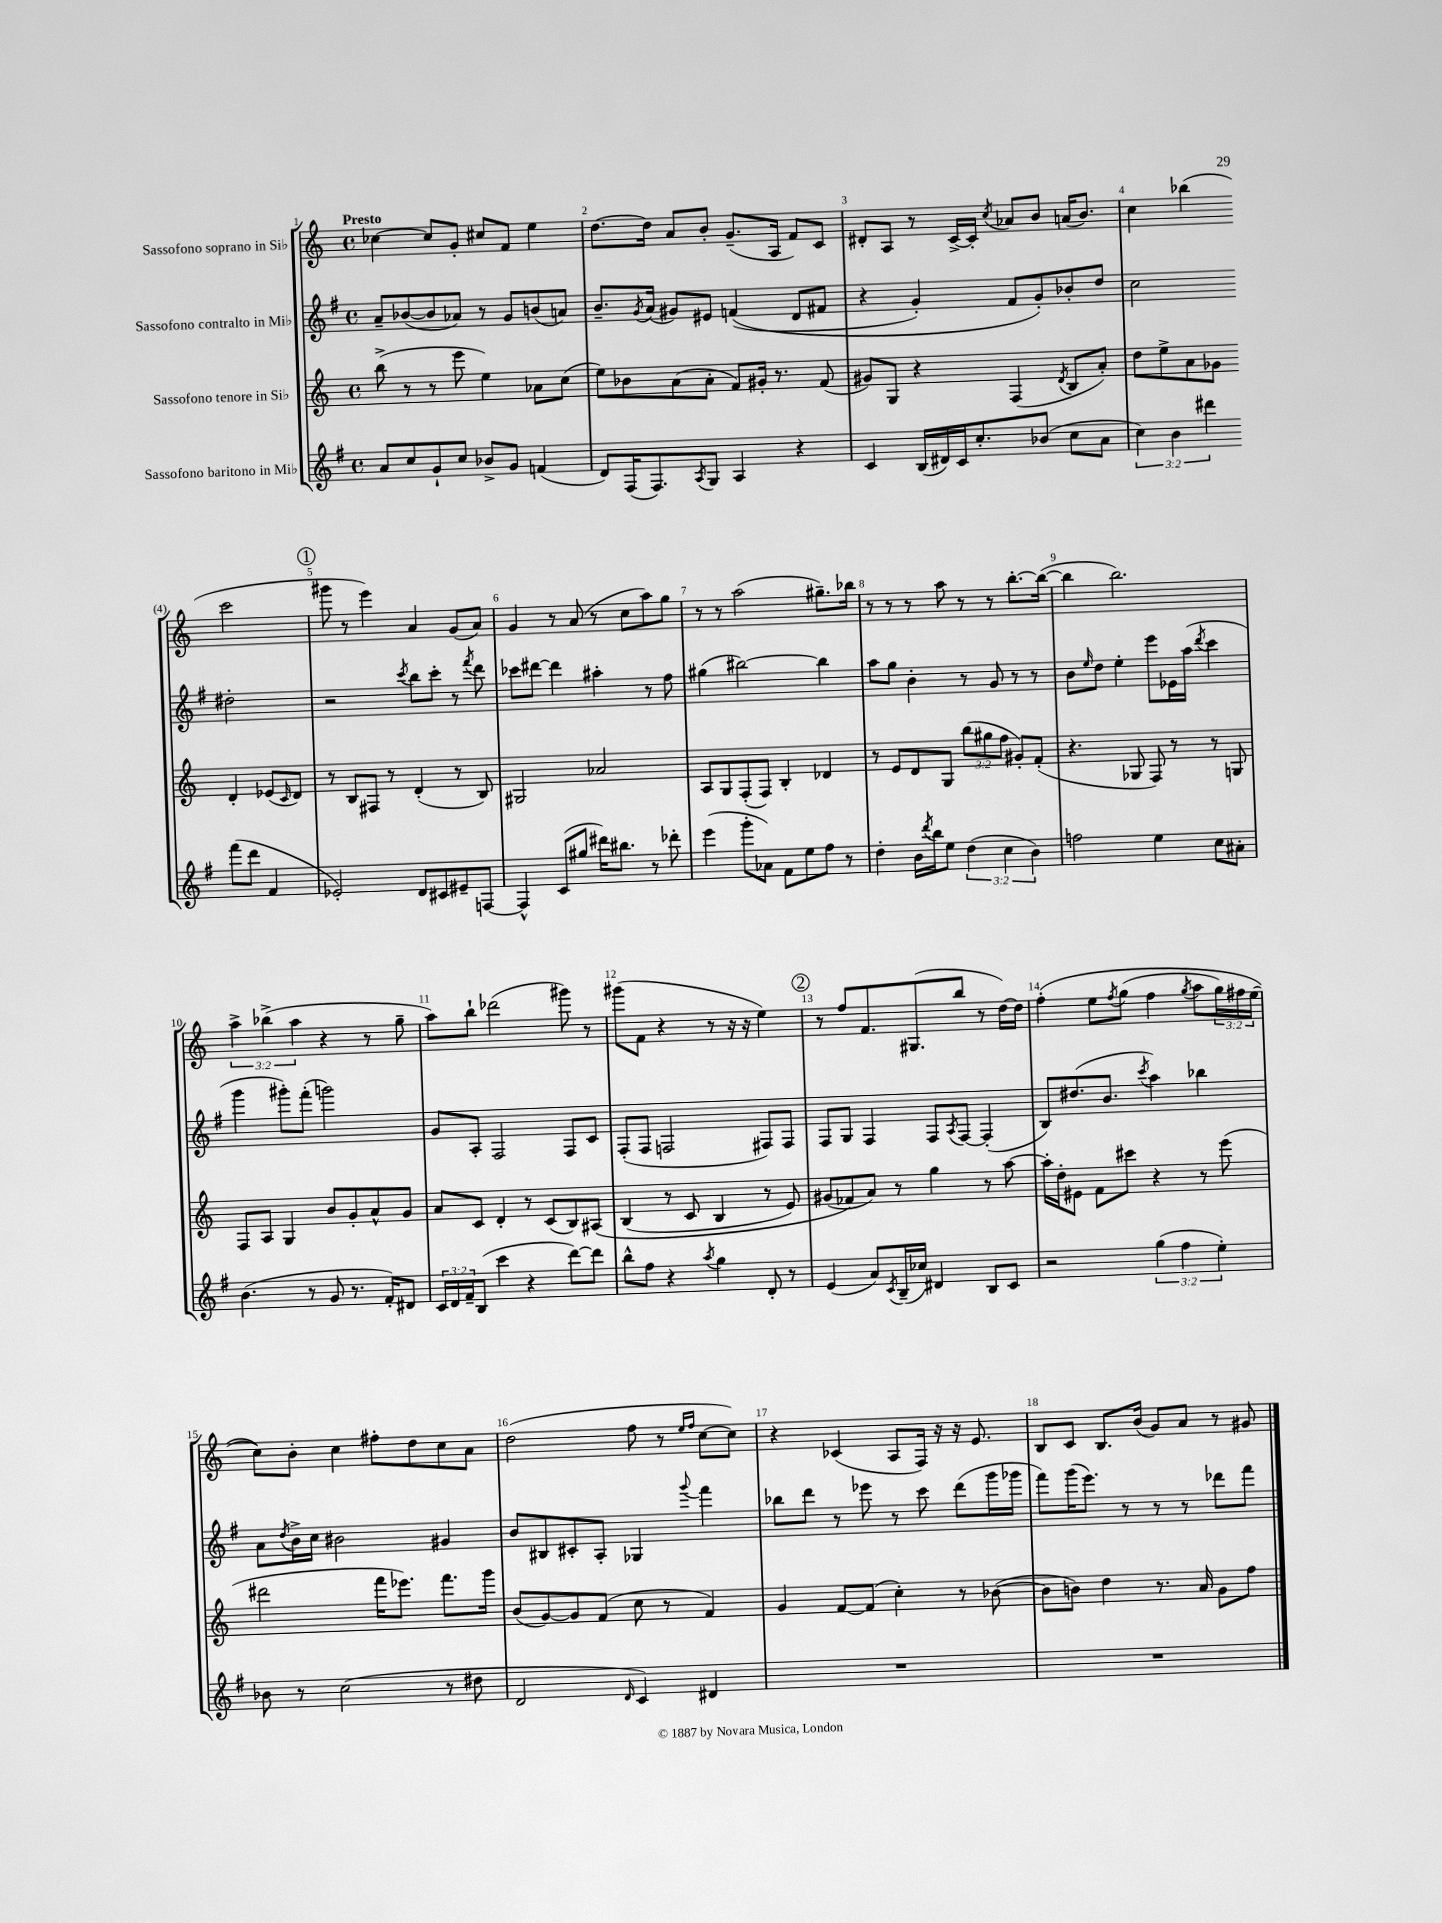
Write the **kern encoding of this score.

**kern	**kern	**kern	**kern
*part4	*part3	*part2	*part1
*staff4	*staff3	*staff2	*staff1
*I"Sassofono baritono in Mi♭	*I"Sassofono tenore in Si♭	*I"Sassofono contralto in Mi♭	*I"Sassofono soprano in Si♭
*clefG2	*clefG2	*clefG2	*clefG2
*k[f#]	*k[]	*k[f#]	*k[]
*M4/4	*M4/4	*M4/4	*M4/4
*met(c)	*met(c)	*met(c)	*met(c)
=1	=1	=1	=1
!	!	!	!LO:TX:a:B:t=Presto
8a/L	(8bb^\	8a~/L	[4cc-X\
8cc/	8r	([8b-X/	.
8g`/	8r	8b-/]	8cc-/L]
8cc/J	8eee\	8a-X/J)	8g'/J
8b-X^/L	4ee\)	8r	8cc#X/L
8g/J	.	8g/L	8f/J
(4fn/	8a-X\L	(8bn/	4ee\
.	(8cc\J	8an/J)	.
=2	=2	=2	=2
8d/L)	8ee\L)	8.b~/L	[8.dd\L
(16F#/K	8b-X\	.	.
.	.	8qg/	.
8.F#/)	.	(16a/Jk	16dd\Jk]
.	(8a\	8g#X/L)	8a/L
8qA/	.	.	.
8G/J	8a'\J	8e#X/J	8b'/J
4A/	8f/L)	((4fn/	(8.g~/L
.	16g#X'/Jk	.	.
.	8.r	.	16A/Jk
4r	.	8d/L	8f/L)
.	(8f/	8f#X/J	8c/J
=3	=3	=3	=3
4c/	8g#X/L)	4r	8d#X'/L
.	8G/J	.	8A/J
(16B/LL	4r	4g'/)	8r
16d#X/)	.	.	.
16c/J	.	.	[16c^/LL
8.cc'/	.	.	16c'/JJ]
.	.	.	8qcc/
.	(4F/	8f#/L	8a-X/L
(8b-X/J	.	8g'/)	8b/J
.	8qd/	.	.
8cc\L	8B/L	8b-X'/	(16an/KL
.	.	.	8.b/J)
8a\J	8a'/J)	8dd/J	.
=4	=4	=4	=4
6cc\)	8dd\L	2cc\	4cc\
.	8ee^\	.	.
6b\	.	.	.
.	8a\	.	(4bb-X\
6ddd#X\	.	.	.
.	8g-X\J	.	.
(8fff#\L	4d'/	2dd#X'\	2ccc\
8ddd#\J	.	.	.
4f#/	(8e-X/L	.	.
.	16qqc/	.	.
.	8d/J)	.	.
!!LO:LB:g=z
!!LO:REH:place=s1:t=1
=5	=5	=5	=5
2e-X'/)	8r	2r	8ggg#X\
.	8B/L	.	8r
.	8F#X/J	.	4eee\)
.	8r	.	.
.	.	8qccc/	.
8d/L	(4d'/	8bb\L	4a/
8c#X/	.	8ccc'\J	.
8e#X~/	8r	8r	(8g/L
.	.	8qfff#/	.
[8Fn/J	8B/)	8ddd\	8a/J)
=6	=6	=6	=6
4F^^/]	2G#X/	8ccc-X\L	4g/
.	.	[8ddd#X\J	.
(8c/L	.	4ddd#\]	8r
8gg#X/J	.	.	(8a/
16ddd#X\KL)	2a-X/	4aa#X'\	8r
8.bb#X\J	.	.	.
.	.	.	8cc\L
8r	.	8r	8aa\)
8ddd-X'\	.	8ff#\	8gg\J
=7	=7	=7	=7
(4eee\	8A/L	(4gg#X\	8r
.	8G/	.	8r
8ggg'\L	(8F'/	[2bb#X\)	(2aa\
8a-X\J)	8F/J)	.	.
8f#\L	4B'/	.	.
8ee\	.	.	.
8ff#\J	4d-X/	4bb#\]	8.gg#X~\L)
8r	.	.	.
.	.	.	16bb-X\Jk
=8	=8	=8	=8
4dd'\	8r	8aa\L	8r
.	8e/L	8gg\J	8r
16b\LL	8d/	4b'\	8r
8qddd/	.	.	.
16bb\J	.	.	.
8ee\J	8G/J	.	8aa\
(6dd\	(12bb\L	8r	8r
.	12gg#X\	.	.
.	.	8g/	8r
6cc\	12ff\J	.	.
.	8g#X'/L)	8r	[8.bb'\L
6b\)	.	.	.
.	(8f'/J	8r	.
.	.	.	(16bb\Jk_
=9	=9	=9	=9
2ffn\	4.r	8b\L	4bb\]
.	.	16qqee/	.
.	.	8dd\J	.
.	.	4ee'\	2.bb\)
.	8G-X/	.	.
4ee\	8F/)	8eee\L	.
.	8r	16e-X\L	.
.	.	(16aa\JJ	.
.	.	8qddd/	.
8cc\L	8r	4ccc\	.
8a#X'\J	8Gn/	.	.
!!LO:LB:g=z
=10	=10	=10	=10
(4.b\	8F/L	4ggg\	6aa^\
.	8A/J	.	.
.	.	.	(6bb-X^\
.	4G/	8ggg#X'\L)	.
.	.	.	6aa\
8r	.	(8fff#'\J	.
8g/	8b/L	2gggn\)	4r
8.r	8g'/	.	.
.	8a^^/	.	8r
16f#'/KL)	.	.	.
8d#X/J	8g/J	.	8gg~\
=11	=11	=11	=11
24c/LL	8a/L	8g/L	8aa\L)
24d/	.	.	.
24f#~/J	.	.	.
(8B/J	8c/J	8A'/J	8bb`\J
4ccc\	4d'/	2F#/	(2ddd-X\
4r	8r	.	.
.	(8c/L	.	.
[8ddd\L)	8B/)	8F#/L	8ggg#X\)
8ddd\J]	(8A#X/J	8c/J	8r
=12	=12	=12	=12
8bb^^\L	(4B/	(8F#'/L	(8ggg#X\L
8ff#\J	.	8F#/J	8f\J
4r	8r	2Fn/	4r
.	8c/	.	.
8qaa/	.	.	.
4gg\	4B/	.	8r
.	.	.	16r
.	.	.	16r
8d'/	8r	8F#X/L)	4ee\)
8r	8e/)	8F#/J	.
!!LO:REH:place=s1:t=2
=13	=13	=13	=13
(4e/	(8g#X/L	8F#/L	8r
.	8f-X/)	8G/J	8ff/L
8a/L)	8a/J)	4F#/	8.f/
8qc/	.	.	.
(16B~/L	8r	.	.
16cc-X/JJ)	.	.	(8.G#X/
4d#X/	4gg\	8F#/L	.
.	.	8qA/	.
.	.	[8F#/J	8bb/J
8B/L	8r	(4F#'/]	8r
8c/J	[8aa\	.	[16dd\LL)
.	.	.	16dd\JJ]
=14	=14	=14	=14
2r	16aa'\LL]	8B/L)	(4ff'\
.	16dd'\J	.	.
.	8e#X\J	(8.dd#X/	.
.	8f\L	.	8ee\L
.	.	8.b/J	.
.	.	.	8qff/
.	8ccc#X\J	.	(8gg\J
.	.	8qccc/	.
(6gg\	4r	4aa\)	4ff\
6ff#\	.	.	.
.	.	.	8qgg/
.	8r	4bb-X\	8aa\L
6ee'\)	.	.	.
.	(8eee\	.	24gg\L)
.	.	.	24ff#X\
.	.	.	(24ee\JJ
!!LO:LB:g=z
=15	=15	=15	=15
8b-X\	2ddd#X\	8a\L	8cc\L))
.	.	8qdd/	.
8r	.	16b^\L	8b'\J
.	.	16cc\JJ	.
(2cc\	.	2b#X\	4cc\
.	16fff\KL	.	8ff#X'\L
.	8.eee-X\J)	.	.
.	.	.	8dd\
8r	8.fff\L	4g#X/	8cc\
8dd#X\	.	.	8a\J
.	16ggg\Jk	.	.
=16	=16	=16	=16
2d/	(8b/L	8b/L	(2dd\
.	[8g/)	8B#X/	.
.	8g/]	8c#X'/	.
.	(8f/J	8A'/J	.
16qqd/	.	.	.
4c/)	8cc\	4G-X/	8ff\
.	8r	.	8r
.	.	.	16qqee/LL
.	.	8qqggg/	16qqff/JJ
4d#X/	4f/)	4fff#\	[8cc\L
.	.	.	8cc\J])
=17	=17	=17	=17
1r	4g/	8bb-X\L	4r
.	.	8ddd\J	.
.	[8f/L	8r	(4c-X/
.	(8f/J]	8eee-X\	.
.	4cc'\)	8r	8A/L
.	.	8ccc\	16F/Jk)
.	.	.	16r
.	8r	(8ddd\L	16r
.	.	.	8.e/
.	([8b-X\	16ggg\L	.
.	.	16ggg-X\JJ	.
=18	=18	=18	=18
1r	8b-\L]	8fff#\L)	8B/L
.	8bn\J)	(16ggg\K	8c/J
.	.	8.eee\J)	.
.	4dd\	.	8.B/L
.	.	8r	.
.	.	.	(16b/Jk
.	8.r	8r	8g/L)
.	.	8r	8a/J
.	16a/	.	.
.	8g\L	8ddd-X\L	8r
.	8ff\J	8fff#\J	8g#X/
==	==	==	==
*-	*-	*-	*-
